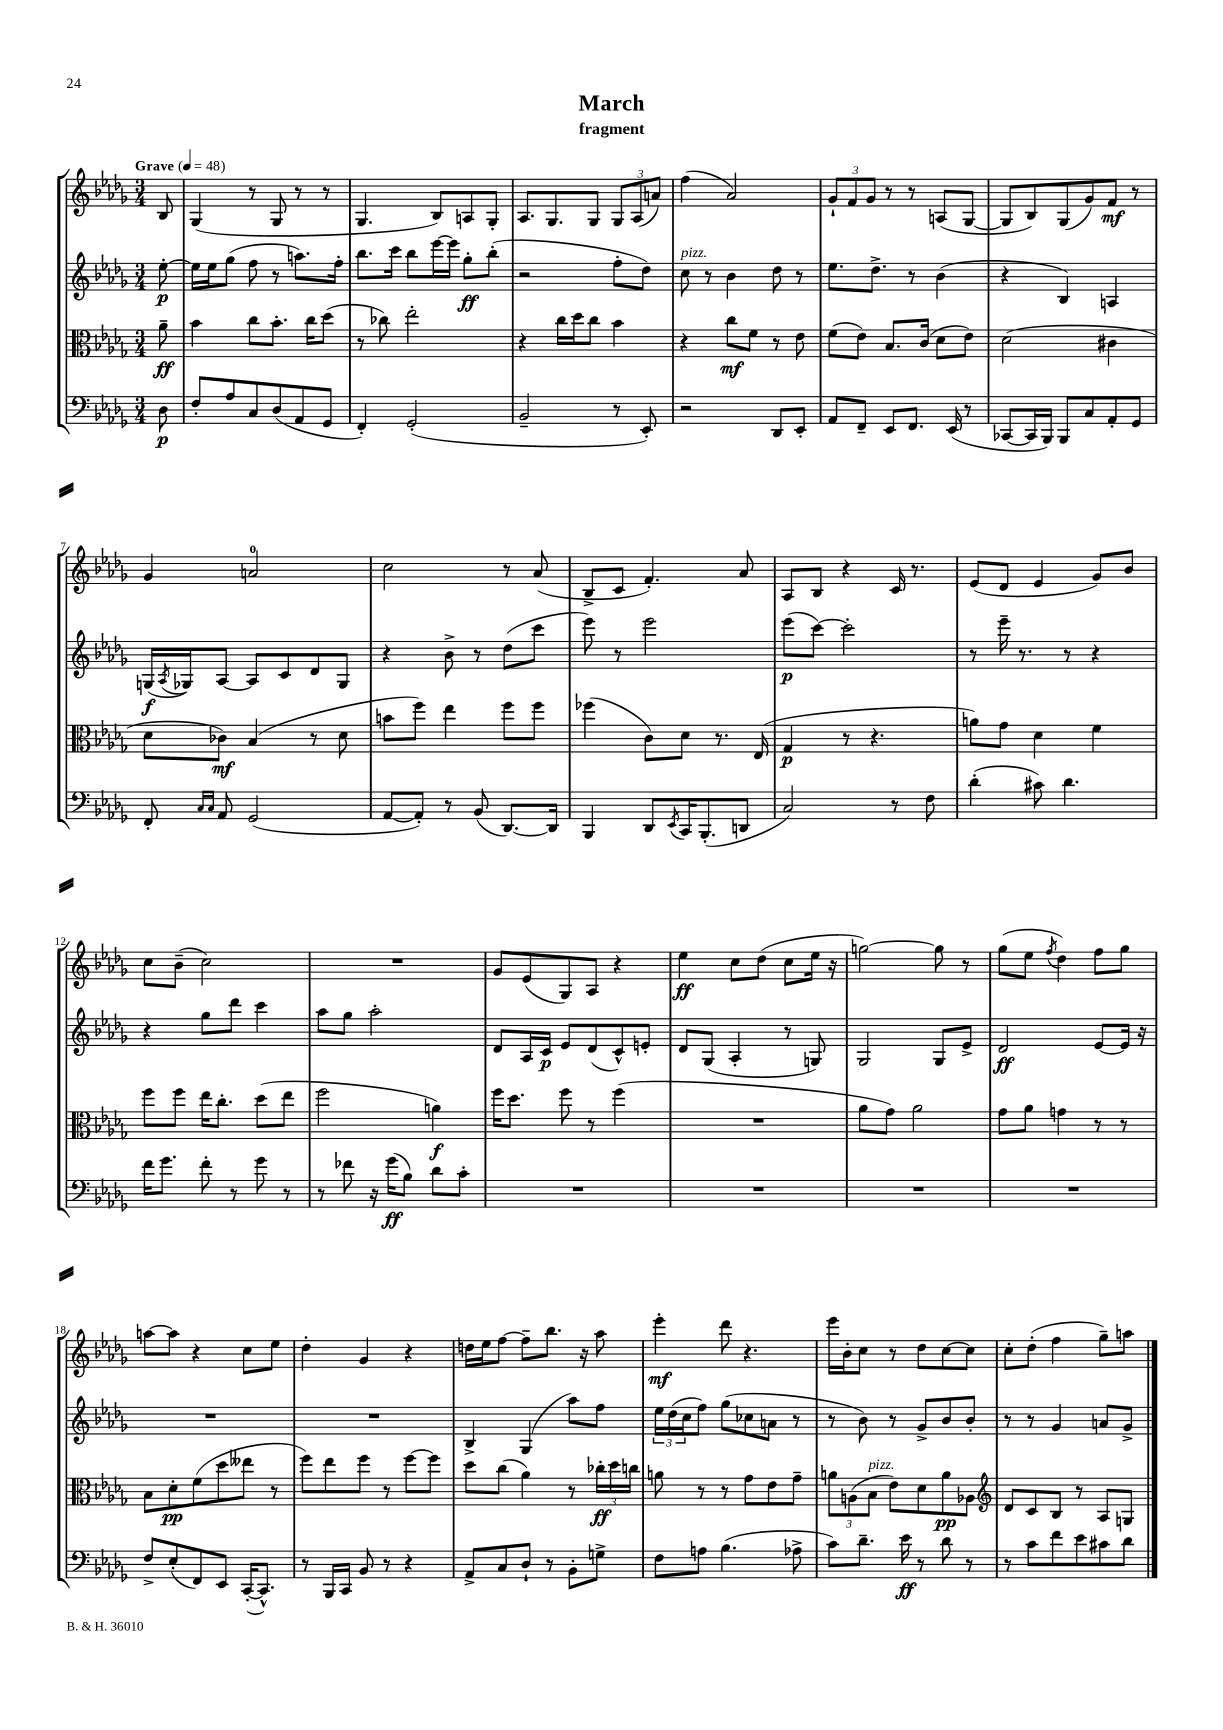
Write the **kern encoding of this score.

**kern	**kern	**kern	**kern
*staff4	*staff3	*staff2	*staff1
*clefF4	*clefC3	*clefG2	*clefG2
*k[b-e-a-d-g-]	*k[b-e-a-d-g-]	*k[b-e-a-d-g-]	*k[b-e-a-d-g-]
*M3/4	*M3/4	*M3/4	*M3/4
*MM48	*MM48	*MM48	*MM48
8D-\	8a-~\	[8ee-'\	8B-/
=	=	=	=
8F'/L	4b-\	16ee-\]LL	(4G-/
.	.	16ee-\J	.
8A-/	.	(8gg-\J	.
8C/	8cc\L	8ff\	8r
(8D-/	8.b-'\J	8r	8G-/
8AA-/	.	8.aa\L)	8r
.	16cc\LK	.	.
8GG-/J	(8dd-\J	.	8r
.	.	16ff'\Jk	.
=	=	=	=
4FF'/)	8r	8.bb-\L	4.G-/
.	8cc-\)	.	.
.	.	16ccc\Jk	.
(2GG-'/	2ee-'\	8bb-\L	.
.	.	[16eee-\L	8B-/L)
.	.	16eee-\]JJ	.
.	.	8gg-'\L	8A/
.	.	(8bb-'\J	8G-'/J
=	=	=	=
2BB-~/	4r	2r	8.A-/L
.	.	.	8.G-/
.	16cc\LL	.	.
.	16dd-\J	.	.
.	8cc\J	.	8G-/J
8r	4b-\	8ff'\L	12G-/L
.	.	.	(12A-/
8EE-'/)	.	8dd-\J)	.
.	.	.	12a/J)
=	=	=	=
2r	4r	8cc\	(4ff\
.	.	8r	.
.	8cc\L	4b-\	2a-/)
.	8f\J	.	.
8DD-/L	8r	8dd-\	.
8EE-'/J	8e-\	8r	.
=	=	=	=
8AA-/L	(8f\L	8.ee-\L	12g-`/L
.	.	.	12f/
8FF~/J	8e-\J)	.	.
.	.	.	12g-/J
.	.	8.dd-^\J	.
8EE-/L	8.B-/L	.	8r
8.FF/J	.	8r	8r
.	(16c/Jk	.	.
.	8d-\L	(4b-\	(8A/L
(16EE-/	.	.	.
8r	8e-\J)	.	[8G-/J
=	=	=	=
[8CC-/L	(2d-\	4r	8G-/]L
16CC-/]L	.	.	8B-/)
16BBB-/JJ)	.	.	.
8BBB-/L	.	4B-/)	(8G-/
8C/	.	.	8g-/)
8AA-'/	4c#\	4A/	8f/J
8GG-/J	.	.	8r
=	=	=	=
8FF'/	8d-\L	(16G/LL	4g-/
.	.	8qA-/	.
.	.	16G-/J)	.
16qqC/LL	.	.	.
16qqC/JJ	.	.	.
8AA-/	8c-\J)	[8A-/J	.
(2GG-/	(4B-/	8A-/]L	2a/
.	.	8c/	.
.	8r	8d-/	.
.	8d-\	8G-/J	.
=	=	=	=
[8AA-/L	8b\L	4r	2cc\
8AA-'/]J)	8ff\J)	.	.
8r	4ee-\	8b-^\	.
(8BB-/	.	8r	.
[8.DD-/L)	8ff\L	(8dd-\L	8r
.	8ff\J	8ccc\J	(8a-/
16DD-/]Jk	.	.	.
=	=	=	=
4BBB-/	(4ff-\	8eee-\)	8B-^/L
.	.	8r	8c/J
8DD-/L	8c\L)	2eee-\	4.f'/)
8qEE-/	.	.	.
16CC/K	8d-\J	.	.
(8.BBB-'/	.	.	.
.	8.r	.	.
8DD/J	.	.	8a-/
.	(16E-/	.	.
=	=	=	=
2C/)	4G-/	(8eee-\L	8A-/L
.	.	[8ccc\J)	8B-/J
.	8r	2ccc'\]	4r
.	4.r	.	.
8r	.	.	16c/
.	.	.	8.r
8F\	.	.	.
=	=	=	=
(4d-'\	8a\L)	8r	(8e-/L
.	8g-\J	16eee-~\	8d-/J
.	.	8.r	.
8c#\)	4d-\	.	4e-/
4.d-\	.	8r	.
.	4f\	4r	8g-/L)
.	.	.	8b-/J
=	=	=	=
16f\LK	8ff\L	4r	8cc\L
8.g-\J	.	.	.
.	8ff\J	.	(8b-~\J
8f'\	16ee-\LK	8gg-\L	2cc\)
.	8.cc'\J	.	.
8r	.	8ddd-\J	.
8g-\	(8dd-\L	4ccc\	.
8r	8ee-\J	.	.
=	=	=	=
8r	2ff\	8aa-\L	2.r
8f-\	.	8gg-\J	.
16r	.	2aa-'\	.
(16g-\LK	.	.	.
8B-\J)	.	.	.
8d-\L	4a\)	.	.
8c'\J	.	.	.
=	=	=	=
2.r	16ff\LK	8d-/L	8g-/L
.	8.dd-\J	.	.
.	.	16A-/L	(8e-/
.	.	16c/JJ	.
.	8ff\	8e-/L	8G-/)
.	8r	(8d-/	8A-/J
.	(4ff\	8c^^/)	4r
.	.	8e'/J	.
=	=	=	=
2.r	2.r	8d-/L	4ee-\
.	.	(8G-/J	.
.	.	4A-'/	8cc\L
.	.	.	(8dd-\J
.	.	8r	8cc\L
.	.	8G/)	16ee-\Jk
.	.	.	16r
=	=	=	=
2.r	8a-\L	2G-/	[2gg\)
.	8g-\J)	.	.
.	2a-\	.	.
.	.	8G-/L	8gg\]
.	.	8e-^/J	8r
=	=	=	=
2.r	8g-\L	2d-/	(8gg-\L
.	8a-\J	.	8ee-\J
.	.	.	8qff/
.	4g\	.	4dd-\)
.	8r	[8e-/L	8ff\L
.	8r	16e-/]Jk	8gg-\J
.	.	16r	.
=	=	=	=
8F^/L	8B-\L	2.r	[8aa\L
(8E-'/	8d-'\	.	8aa\]J
8FF/)	(8f\	.	4r
8EE-/J	8dd-\	.	.
([16CC'/LK	8ee--\J	.	8cc\L
8.CC^^/]J)	.	.	.
.	8r	.	8ee-\J
=	=	=	=
8r	8ff\L)	2.r	4dd-'\
16BBB-/LL	8ee-\	.	.
16CC/JJ	.	.	.
8BB-/	8ff\J	.	4g-/
8r	8r	.	.
4r	[8ff\L	.	4r
.	8ff\]J	.	.
=	=	=	=
8AA-^/L	8dd-\L	4B-^/	16dd\LL
.	.	.	16ee-\J
8C/	(8cc\J	.	[8ff\J
8D-`/J	4a-\)	(4G-/	8ff~\]L
8r	.	.	8.bb-\J
8BB-'\L	8r	8aa-\L)	.
.	.	.	16r
8G^\J	24cc-'\LL	8ff\J	8aa-\
.	24dd-\	.	.
.	24cc\JJ	.	.
=	=	=	=
8F\L	8a\	24ee-\LL	4eee-'\
.	.	(24dd-\	.
.	.	24cc\J	.
8A\J	8r	8ff\J)	.
(4.B-\	8r	(8gg-\L	8ddd-\
.	8g-\L	8cc-\	4.r
.	8e-\	8a\J	.
8A-^\	8g-~\J	8r	.
=	=	=	=
8c\L)	12a\L	8r	16eee-\LL
.	.	.	16b-'\J
.	(12A\	.	.
8.d-~\J	.	8b-\)	8cc\J
.	12B-\J	.	.
.	8e-\L)	8r	8r
16e-\	.	.	.
8r	8d-\	8g-^/L	8dd-\L
8d-\	8a\	8b-/	[8cc\
8r	8A-\J	8b-'/J	8cc\]J
=	=	=	=
*	*clefG2	*	*
8r	8d-/L	8r	8cc'\L
8c\L	8c/	8r	(8dd-'\J
8f\	8B-/J	4g-/	4ff\
8e-\	8r	.	.
8c#\	8A-/L	8a/L	8gg-~\L)
8d-\J	8G/J	8g-^/J	8aa\J
==	==	==	==
*-	*-	*-	*-
